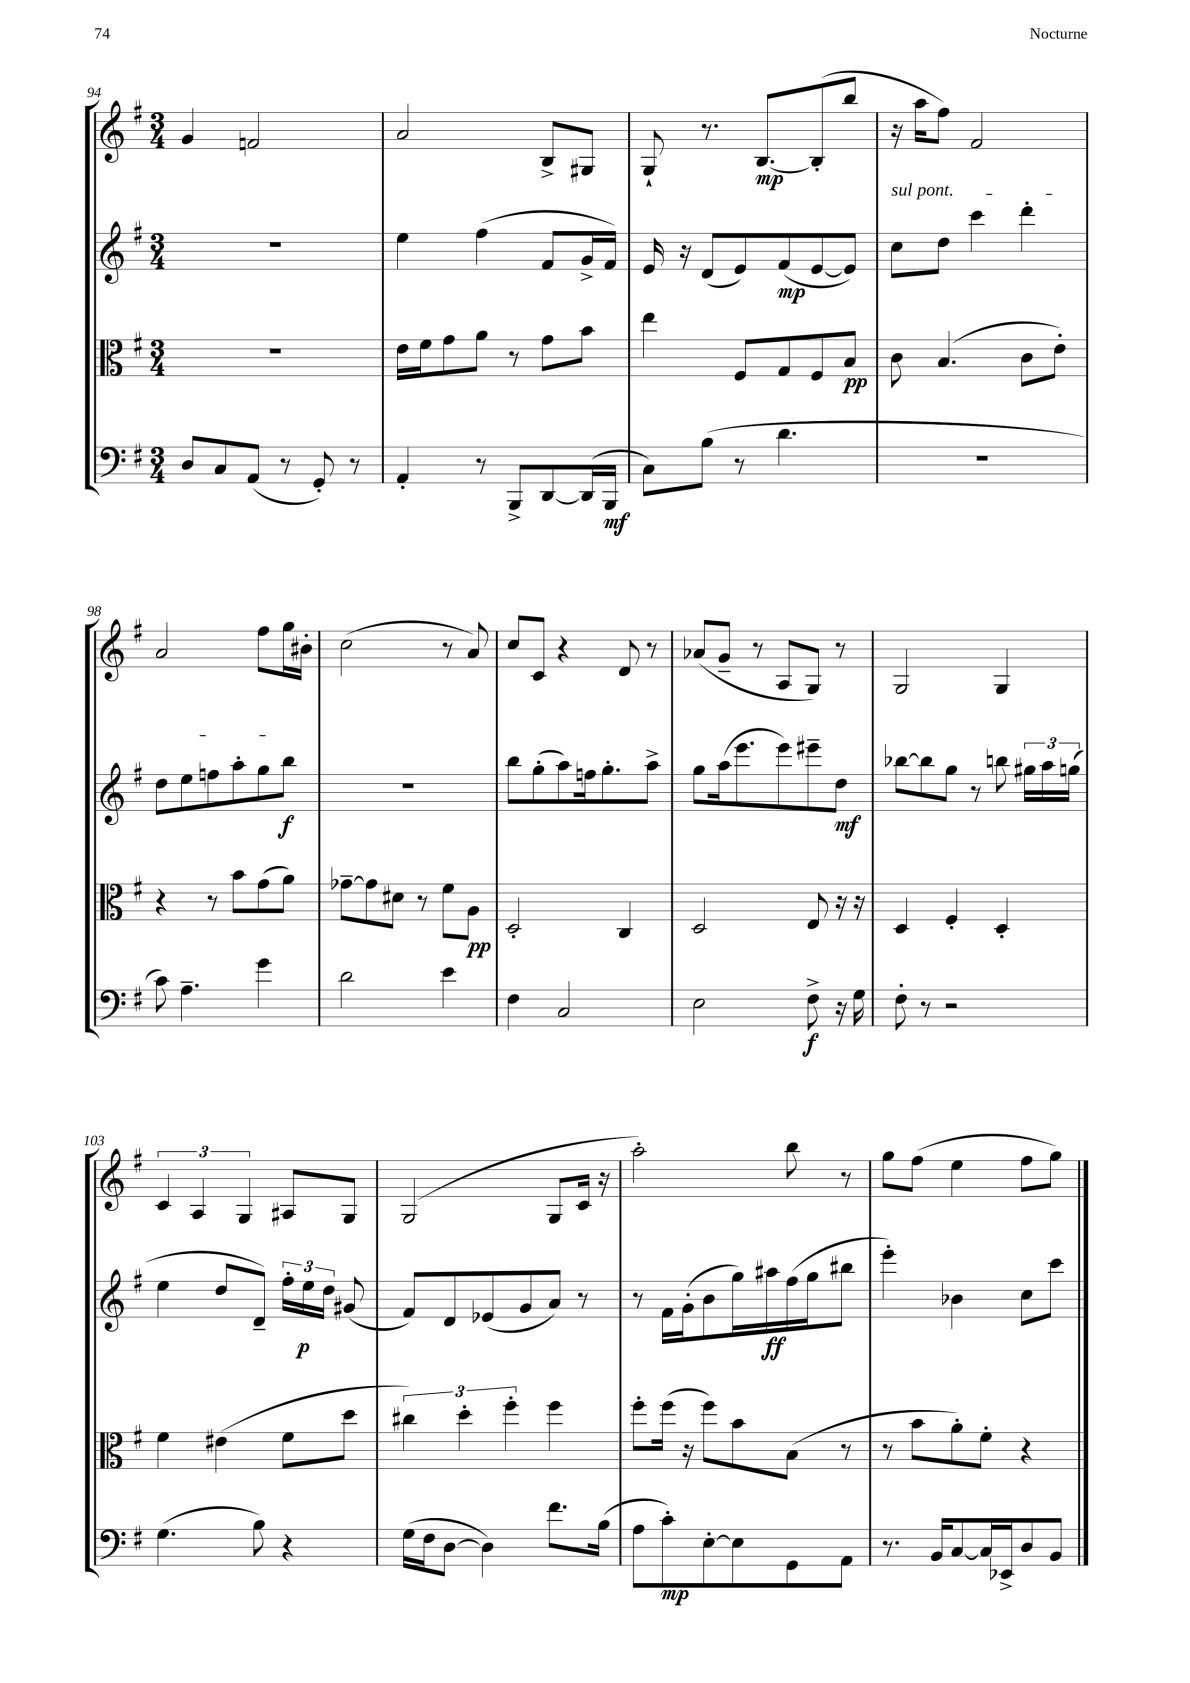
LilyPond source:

<<
\new StaffGroup <<
\new Staff = "s0" {
    \clef treble \key g \major \numericTimeSignature \time 3/4
    \autoBeamOff g'4 f'2 |
    a'2 b8[-> gis8] |
    g8-! r8. b8.[~\mp b8-.( b''8] |
    r16 a''16[ fis''8]) fis'2 |
    a'2 fis''8[ g''16 bis'16]-. |
    c''2( r8 a'8) |
    c''8[ c'8] r4 d'8 r8 |
    aes'8[( g'8]-- r8 a8[ g8]) r8 |
    g2 g4 |
    \tuplet 3/2 { c'4 a4 g4 } ais8[ g8] |
    g2( g8[ c'16] r16 |
    a''2-.) b''8 r8 |
    g''8[ fis''8]( e''4 fis''8[ g''8]) \bar "|." |
}
\new Staff = "s1" {
    \clef treble \key g \major \numericTimeSignature \time 3/4
    \autoBeamOff R2. |
    e''4 fis''4( fis'8[ g'16-> fis'16]) |
    e'16 r16 d'8[( e'8) fis'8\mp( e'8~ e'8]) |
    \once \override TextSpanner.bound-details.left.text = \markup { \italic "sul pont." } c''8[\startTextSpan d''8] c'''4 d'''4-. |
    d''8[ e''8 f''8 a''8-. g''8 b''8]\f\stopTextSpan |
    R2. |
    b''8[ g''8-.( a''8) f''16 g''8.-. a''8]-> |
    g''8[ a''16( e'''8. e'''8) eis'''8-- d''8]\mf |
    bes''8[~ bes''8 g''8] r8 b''8 \tuplet 3/2 { gis''16[ a''16 g''16]( } |
    e''4 d''8[ d'8]--) \tuplet 3/2 { fis''16[-. e''16\p d''16] } gis'8( |
    fis'8[) d'8 ees'8( g'8 a'8]) r8 |
    r8 fis'16[ g'16-.( b'8 g''16) ais''16\ff fis''16( g''16 bis''8] |
    e'''4-.) bes'4 c''8[ c'''8] \bar "|." |
}
\new Staff = "s2" {
    \clef alto \key g \major \numericTimeSignature \time 3/4
    \autoBeamOff R2. |
    e'16[ fis'16 g'8 a'8] r8 g'8[ b'8] |
    e''4 fis8[ g8 fis8 b8]\pp |
    c'8 b4.( c'8[ e'8]-.) |
    r4 r8 b'8[ g'8( a'8]) |
    ges'8[~-- ges'8 dis'8] r8 fis'8[ a8]\pp |
    d2-. c4 |
    d2 e8 r16 r16 |
    d4 fis4-. d4-. |
    fis'4 eis'4( fis'8[ d''8] |
    \tuplet 3/2 { cis''4) d''4-. fis''4-. } fis''4 |
    fis''8[-. fis''16]( r16 fis''8[) b'8 b8]( r8 |
    r8 b'8[ a'8-.) fis'8]-. r4 \bar "|." |
}
\new Staff = "s3" {
    \clef bass \key g \major \numericTimeSignature \time 3/4
    \autoBeamOff d8[ c8 a,8]( r8 g,8-.) r8 |
    a,4-. r8 b,,8[-> d,8~ d,16( b,,16]\mf |
    c8[) b8]( r8 d'4. |
    R2. |
    c'8) a4.-- g'4 |
    d'2 e'4 |
    fis4 c2 |
    e2 fis8->\f r16 g16 |
    fis8-. r8 r2 |
    g4.( b8) r4 |
    g16[( fis16 d8]~ d4) fis'8.[ b16]( |
    a8[ c'8-.\mp) e8~-. e8 g,8 a,8] |
    r8. b,16[ c8~ c16 ees,16-> d8 b,8] \bar "|." |
}
>>
>>
\layout { \context { \Score currentBarNumber = #94 } }
